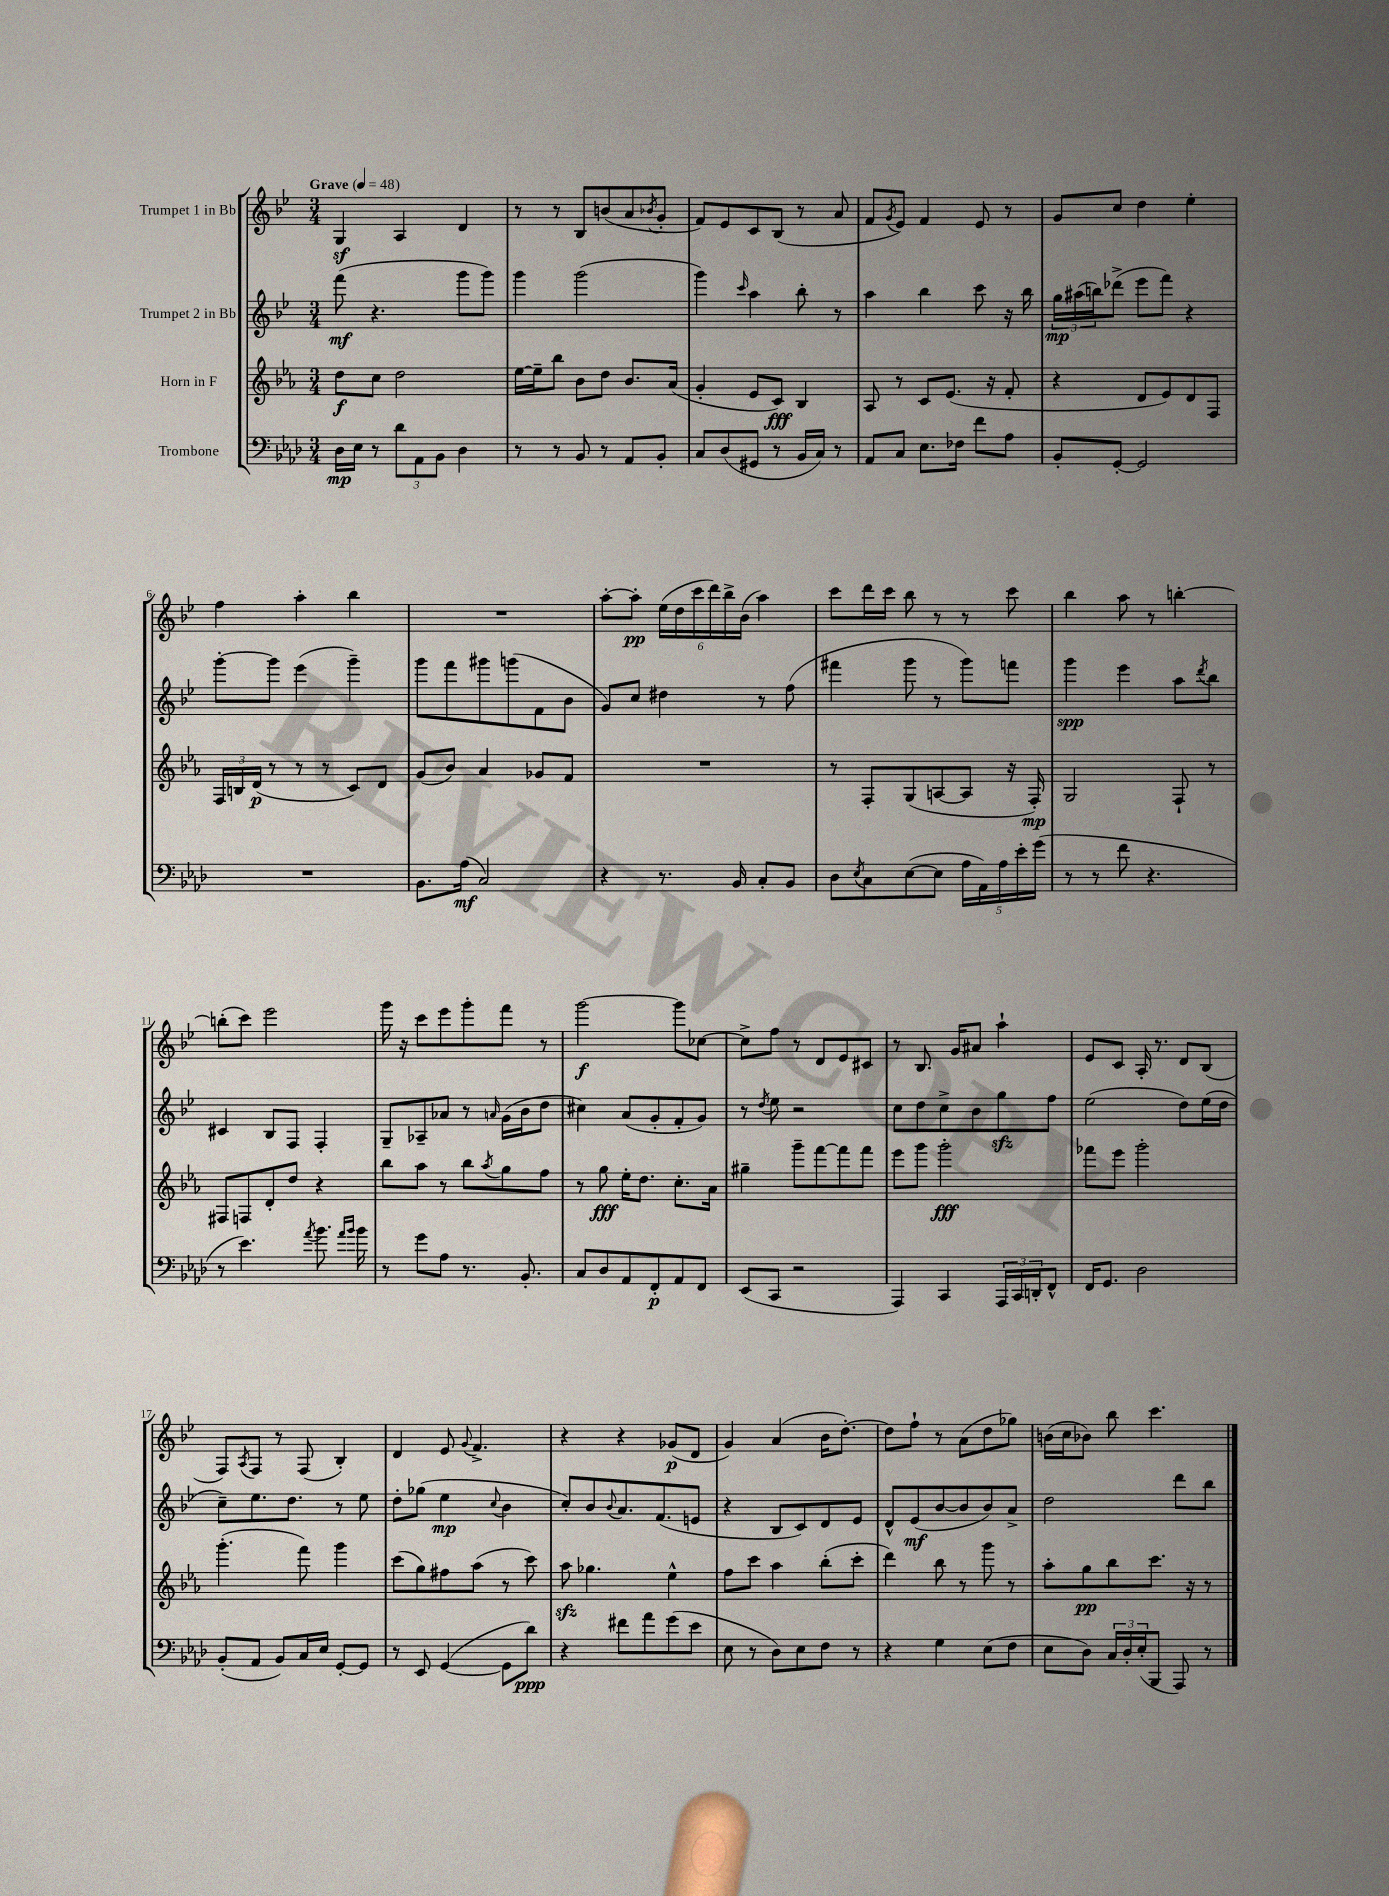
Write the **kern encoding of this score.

**kern	**kern	**kern	**kern
*staff4	*staff3	*staff2	*staff1
*clefF4	*clefG2	*clefG2	*clefG2
*k[b-e-a-d-]	*k[b-e-a-]	*k[b-e-]	*k[b-e-]
*M3/4	*M3/4	*M3/4	*M3/4
*MM48	*MM48	*MM48	*MM48
16D-\LL	8dd\L	(8fff\	4G/
16E-\JJ	.	.	.
8r	8cc\J	4.r	.
12d-\L	2dd\	.	4A/
12AA-\	.	.	.
12BB-\J	.	.	.
4D-\	.	8ggg\L	4d/
.	.	8ggg\J)	.
=	=	=	=
8r	[16ee-\LL	4ggg\	8r
.	16ee-~\]J	.	.
8r	8bb-\J	.	8r
8BB-/	8b-\L	(2ggg\	8B-/L
8r	8dd\J	.	(8b/
8AA-/L	8.b-/L	.	8a/
.	.	.	8qb-/
8BB-'/J	.	.	8g'/J
.	(16a-/Jk	.	.
=	=	=	=
8C/L	4g'/	4ggg\)	8f/L)
(8D-/	.	.	8e-/
.	.	16qqccc/	.
8GG#/J	8e-/L	4aa\	8c/
8r	8c/J)	.	(8B-/J
16BB-/LL	4B-/	8bb-'\	8r
16C/JJ)	.	.	.
8r	.	8r	8a/
=	=	=	=
8AA-/L	8A-/	4aa\	8f/L
.	.	.	8qg/
8C/J	8r	.	8e-/J)
8.E-\L	8c/L	4bb-\	4f/
.	(8.e-/J	.	.
16F-\Jk	.	.	.
8f\L	.	8ccc\	8e-/
.	16r	.	.
8A-\J	8f'/	16r	8r
.	.	16bb-\	.
=	=	=	=
8BB-'/L	4r	24gg\LL	8g/L
.	.	(24aa#\	.
.	.	24bb\J)	.
[8GG'/J	.	(8ddd-^\J	8cc/J
2GG/]	8d/L	8eee-\L	4dd\
.	8e-/)	8fff\J)	.
.	8d/	4r	4ee-'\
.	8F/J	.	.
=	=	=	=
2.r	24F/LL	[8ggg'\L	4ff\
.	24B/	.	.
.	(24d/JJ	.	.
.	8r	8ggg\]J	.
.	8r	(4eee-\	4aa'\
.	8r	.	.
.	8c/L)	4ggg~\)	4bb-\
.	8d/J	.	.
=	=	=	=
8.BB-\L	(8g/L	8ggg\L	2.r
.	8b-/J)	8fff\	.
(16A-\Jk	.	.	.
2C/)	4a-/	8ggg#\	.
.	.	(8ggg\	.
.	8g-/L	8f\	.
.	8f/J	8b-\J	.
=	=	=	=
4r	2.r	8g/L)	[8aa'\L
.	.	8cc/J	8aa'\]J
8.r	.	4dd#\	(24ee-\LL
.	.	.	24dd\
.	.	.	24ccc\
.	.	.	24ddd\)
.	.	.	24bb-^\
16BB-/	.	.	.
.	.	.	(24b-\JJ
8C'/L	.	8r	4aa\)
8BB-/J	.	(8ff\	.
=	=	=	=
8D-\L	8r	4fff#\	8ccc\L
8qE-/	.	.	.
8C\	8F'/L	.	16ddd\L
.	.	.	16ccc\JJ
([8E-\	(8G/	8ggg\	8bb-\
8E-\]J	[8A/	8r	8r
20A-\LL	8A/]J	8ggg\L)	8r
20AA-\)	.	.	.
20A-\	.	.	.
.	16r	8fff\J	8ccc\
20e-'\	.	.	.
.	16F'/)	.	.
(20g\JJ	.	.	.
=	=	=	=
8r	2G/	4ggg\	4bb-\
8r	.	.	.
8f\	.	4eee-\	8aa\
4.r	.	.	8r
.	8F`/	8aa\L	[4bb'\
.	.	8qddd/	.
.	8r	8bb-\J	.
=	=	=	=
8r	8F#/L	4c#/	(8bb'\]L
4.e-\)	8F/	.	8ccc\J)
.	8d'/	8B-/L	2eee-\
.	8dd/J	8F/J	.
8qa-/	.	.	.
8.b-\	4r	4F'/	.
16qqa-/LL	.	.	.
16qqb-/JJ	.	.	.
16b-\	.	.	.
=	=	=	=
8r	8bb-\L	8G~/L	16ggg\
.	.	.	16r
8g\L	8aa-\J	8A-~/	8ccc\L
8A-\J	8r	8a-/J	8eee-\
8.r	8bb-\L	8r	8ggg'\
.	8qaa-/	16qqa/	.
.	8gg\	(16g\LL	8fff\J
8.BB-'/	.	16b-\J	.
.	8ff\J	8dd\J	8r
=	=	=	=
8C/L	8r	4cc#\)	[2ggg\
8D-/	8gg\	.	.
8AA-/	16ee-'\LK	(8a/L	.
.	8.dd\J	.	.
8FF'/	.	8g'/	.
8AA-/	8.cc'\L	8f'/	8ggg\]L
8FF/J	.	8g/J)	[8cc-\J
.	16a-\Jk	.	.
=	=	=	=
(8EE-/L	4gg#~\	8r	8cc-^\]L
.	.	8qdd/	.
8CC/J	.	8ee-\	8ff\J
2r	8ggg~\L	2r	8r
.	[8fff\	.	8d/L
.	8fff\]	.	8e-/
.	8fff\J	.	8c#/J
=	=	=	=
4AAA-/)	8eee-\L	8cc\L	8r
.	8ggg\J	8dd\	8.B-/
4CC/	2ggg'\	8cc^\	.
.	.	.	16g/LK
.	.	8b-\	8a#/J
24AAA-/LL	.	8gg\	4aa`\
24CC/	.	.	.
24DD'/J	.	.	.
8FF^^/J	.	8ff\J	.
=	=	=	=
16FF/LK	8fff-\L	(2ee-\	8e-/L
8.GG/J	.	.	.
.	8eee-\J	.	8c/J
2D-\	2ggg'\	.	16A'/
.	.	.	8.r
.	.	8dd\L)	8d/L
.	.	(16ee-\L	(8B-/J
.	.	16dd\JJ	.
=	=	=	=
(8BB-'/L	(4.ggg'\	8cc~\L)	8F/L)
.	.	.	8qA/
8AA-/J	.	8.ee-\	8F/J
8BB-/L)	.	.	8r
.	.	8.dd\J	.
16C/L	8fff\)	.	(8F/
16E-/JJ	.	.	.
[8GG'/L	4ggg\	8r	4B-'/)
8GG/]J	.	8ee-\	.
=	=	=	=
8r	(8ccc\L	8dd'\L	4d/
8EE-/	8gg\)	(8gg-\J	.
([4GG/	8ff#\	4ee-\	8e-/
.	.	.	8qqg/
.	(8aa-\J	.	4.f^/
.	.	8qqcc/	.
8GG\]L	8r	4b-\	.
8d-\J)	8ccc\)	.	.
=	=	=	=
4r	8aa-\	8cc'/L)	4r
.	4.gg-\	8b-/	.
.	.	8qqb-/	.
8f#\L	.	8.a/	4r
8a-\	.	.	.
.	.	(8.f/	.
(8g\	4ee-^^\	.	(8g-/L
8e-\J	.	8e/J	8d/J
=	=	=	=
8E-\	8ff\L	4r	4g/)
8r	8ccc\J	.	.
8D-\L)	4aa-\	8B-/L	(4a/
8E-\	.	8c/)	.
8F\J	(8bb-'\L	8d/	16b-\LK
.	.	.	[8.dd'\J)
8r	8ccc'\J	8e-/J	.
=	=	=	=
4r	4ddd\)	8d^^/L	8dd\]L
.	.	(8e-/	8ff`\J
4G\	8bb-\	[8b-/	8r
.	8r	8b-/]	(8a\L
(8E-\L	8ggg\	8b-/)	8dd\
8F\J	8r	8a^/J	8gg-\J)
=	=	=	=
8E-\L	8aa-'\L	2dd\	(16b\LL
.	.	.	16cc\J
8D-\J)	8gg\	.	8b-\J)
24C/LL	8bb-\	.	8bb-\
24D-'/	.	.	.
(24E-'/J	.	.	.
8BBB-/J	8.ccc\J	.	4.ccc\
8AAA-/)	.	8ddd\L	.
.	16r	.	.
8r	8r	8bb-\J	.
==	==	==	==
*-	*-	*-	*-
